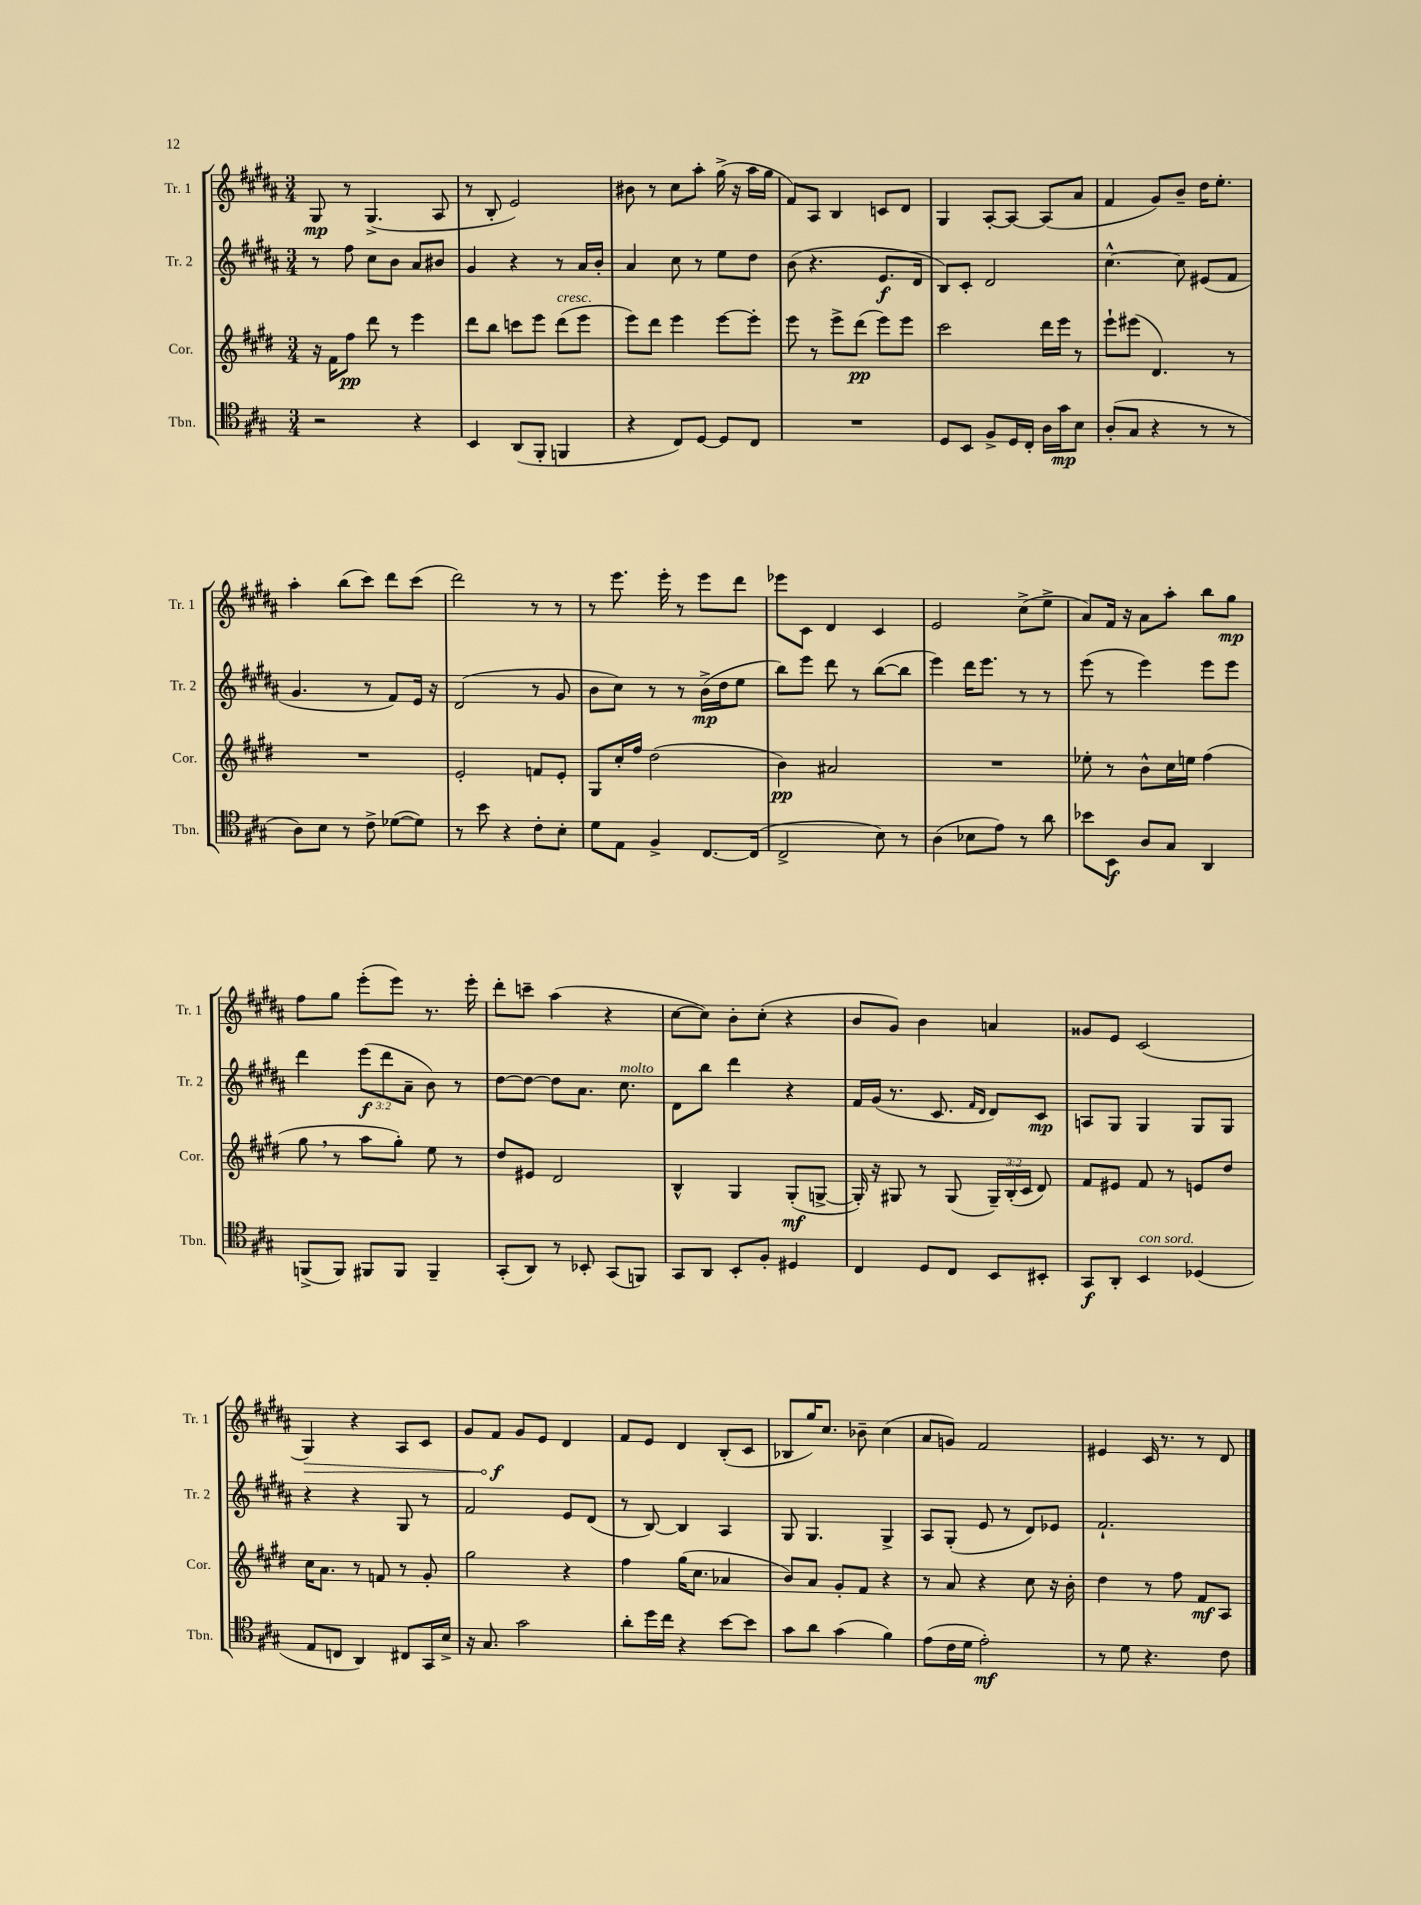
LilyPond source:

<<
\new StaffGroup <<
\new Staff = "s0" \with { instrumentName = "Tr. 1" shortInstrumentName = "Tr. 1" } {
    \clef treble \key b \major \numericTimeSignature \time 3/4
    \autoBeamOff gis8\mp r8 gis4.->( ais8 |
    r8 b8-. e'2) |
    bis'8 r8 cis''8[ ais''8]-. gis''16->( r16 ais''16[ gis''16] |
    fis'8[) ais8] b4 c'8[ dis'8] |
    gis4 ais8[~-. ais8]~ ais8[( ais'8] |
    fis'4 gis'8[) b'8]-- dis''16[ e''8.]-. |
    ais''4-. b''8[( cis'''8]) dis'''8[ cis'''8]( |
    dis'''2) r8 r8 |
    r8 e'''8. e'''16-. r8 e'''8[ dis'''8] |
    ees'''8[ cis'8] dis'4 cis'4 |
    e'2 cis''8[->( e''8]-> |
    ais'8[) fis'16] r16 ais'8[ ais''8]-. b''8[ gis''8]\mp |
    fis''8[ gis''8] e'''8[-.( e'''8]) r8. e'''16-. |
    dis'''8[-. c'''8]-- ais''4( r4 |
    cis''8[~ cis''8]) b'8[-. cis''8]-.( r4 |
    b'8[ gis'8]) b'4 a'4 |
    gisis'8[ e'8] cis'2( |
    \once \override Hairpin.circled-tip = ##t gis4\>) r4 ais8[ cis'8] |
    gis'8[ fis'8]\f\! gis'8[ e'8] dis'4 |
    fis'8[ e'8] dis'4 b8[-.( cis'8] |
    bes8[ gis''16) cis''8.] bes'8-- cis''4( |
    ais'8[ g'8]) fis'2 |
    eis'4 cis'16 r8. r8 dis'8 \bar "|." |
}
\new Staff = "s1" \with { instrumentName = "Tr. 2" shortInstrumentName = "Tr. 2" } {
    \clef treble \key b \major \numericTimeSignature \time 3/4 \override Staff.TupletNumber.text = #tuplet-number::calc-fraction-text
    \autoBeamOff r8 fis''8 cis''8[ b'8] ais'8[ bis'8] |
    gis'4 r4 r8 ais'16[ b'16]-. |
    ais'4 cis''8 r8 e''8[ dis''8] |
    b'8( r4. e'8.[\f dis'16] |
    b8[) cis'8]-. dis'2 |
    cis''4.~-^ cis''8 eis'8[( fis'8] |
    gis'4. r8 fis'8[) e'16] r16 |
    dis'2( r8 gis'8 |
    b'8[ cis''8]) r8 r8 b'16[->\mp( dis''16 e''8] |
    b''8[) e'''8] dis'''8 r8 b''8[~( b''8] |
    e'''4) dis'''16[ e'''8.] r8 r8 |
    e'''8( r8 e'''4) e'''8[ e'''8] |
    dis'''4 \tuplet 3/2 { e'''8[\f( dis'''8 ais'8]-- } b'8) r8 |
    dis''8[~ dis''8]~ dis''8[ ais'8.] cis''8.^\markup { \italic "molto" } |
    dis'8[ b''8] dis'''4 r4 |
    fis'16[ gis'16]( r8. cis'8. \grace { fis'16[ dis'16] } dis'8[) cis'8]\mp |
    a8[ gis8] gis4 gis8[ gis8] |
    r4 r4 gis8 r8 |
    fis'2 e'8[ dis'8]( |
    r8 b8~) b4 ais4 |
    gis8 gis4. gis4-> |
    ais8[ gis8]-.( e'8 r8 dis'8[) ees'8] |
    fis'2.-! \bar "|." |
}
\new Staff = "s2" \with { instrumentName = "Cor." shortInstrumentName = "Cor." } {
    \clef treble \key e \major \numericTimeSignature \time 3/4 \override Staff.TupletNumber.text = #tuplet-number::calc-fraction-text
    \autoBeamOff r16 fis'16[ fis''8]\pp dis'''8 r8 e'''4 |
    dis'''8[ b''8] c'''8[ e'''8] dis'''8[^\markup { \italic "cresc." }( e'''8] |
    e'''8[) dis'''8] e'''4 e'''8[~ e'''8]-. |
    e'''8 r8 e'''8[-> dis'''8]\pp( e'''8[) e'''8] |
    cis'''2 dis'''16[ e'''16] r8 |
    e'''8[-! eis'''8]( dis'4.) r8 |
    R2. |
    e'2-. f'8[ e'8]-. |
    gis8[ cis''16-. fis''16] dis''2( |
    b'4\pp) ais'2 |
    R2. |
    ees''8-. r8 b'8[-^ cis''16 e''16] fis''4( |
    gis''8 \breathe r8 a''8[ gis''8]-.) e''8 r8 |
    dis''8[ eis'8] dis'2 |
    b4-^ gis4 gis8[-.\mf( g8]~-> |
    g16-.) r16 gis8 r8 gis8( \tuplet 3/2 { gis16[--) b16-.( cis'16] } dis'8) |
    fis'8[ eis'8] fis'8 r8 e'8[ dis''8] |
    cis''16[ a'8.] r8 f'8 r8 gis'8-. |
    gis''2 r4 |
    fis''4 gis''16[( cis''8.] aes'4 |
    b'8[) a'8] gis'8[-. fis'8] r4 |
    r8 a'8 r4 cis''8 r16 b'16-. |
    dis''4 r8 fis''8 fis'8[\mf a8] \bar "|." |
}
\new Staff = "s3" \with { instrumentName = "Tbn." shortInstrumentName = "Tbn." } {
    \clef tenor \key a \major \numericTimeSignature \time 3/4
    \autoBeamOff r2 r4 |
    b,4 a,8[( fis,8]-. f,4 |
    r4 cis8[) d8]~ d8[ cis8] |
    R2. |
    d8[ b,8] fis8[-> d16 cis16]-. a16[ gis'16\mp b8] |
    a8[-.( gis8] r4 r8 r8 |
    a8[) b8] r8 cis'8-> des'8[~( des'8]) |
    r8 b'8 r4 cis'8[-. b8]-. |
    d'8[ e8] fis4-> cis8.[~ cis16]( |
    cis2-> b8) r8 |
    a4( bes8[ e'8]) r8 a'8 |
    bes'8[ b,8]\f a8[ gis8] a,4 |
    f,8[->( f,8]) fis,8[ fis,8] fis,4-- |
    gis,8[-.( a,8]) r8 bes,8-. gis,8[( f,8]) |
    gis,8[ a,8] b,8[-. fis8]-. dis4 |
    cis4 d8[ cis8] b,8[ bis,8]-. |
    gis,8[\f a,8]-. b,4^\markup { \italic "con sord." } des4( |
    e8[ c8] a,4) cis8[ gis,16 b16]-> |
    r16 gis8. gis'2 |
    a'8[-. d''16 cis''16] r4 b'8[~ b'8] |
    gis'8[ a'8] gis'4( fis'4) |
    e'8[( cis'16 d'16] e'2-.\mf) |
    r8 d'8 r4. cis'8 \bar "|." |
}
>>
>>
\layout { \context { \Score \remove "Bar_number_engraver" } }
